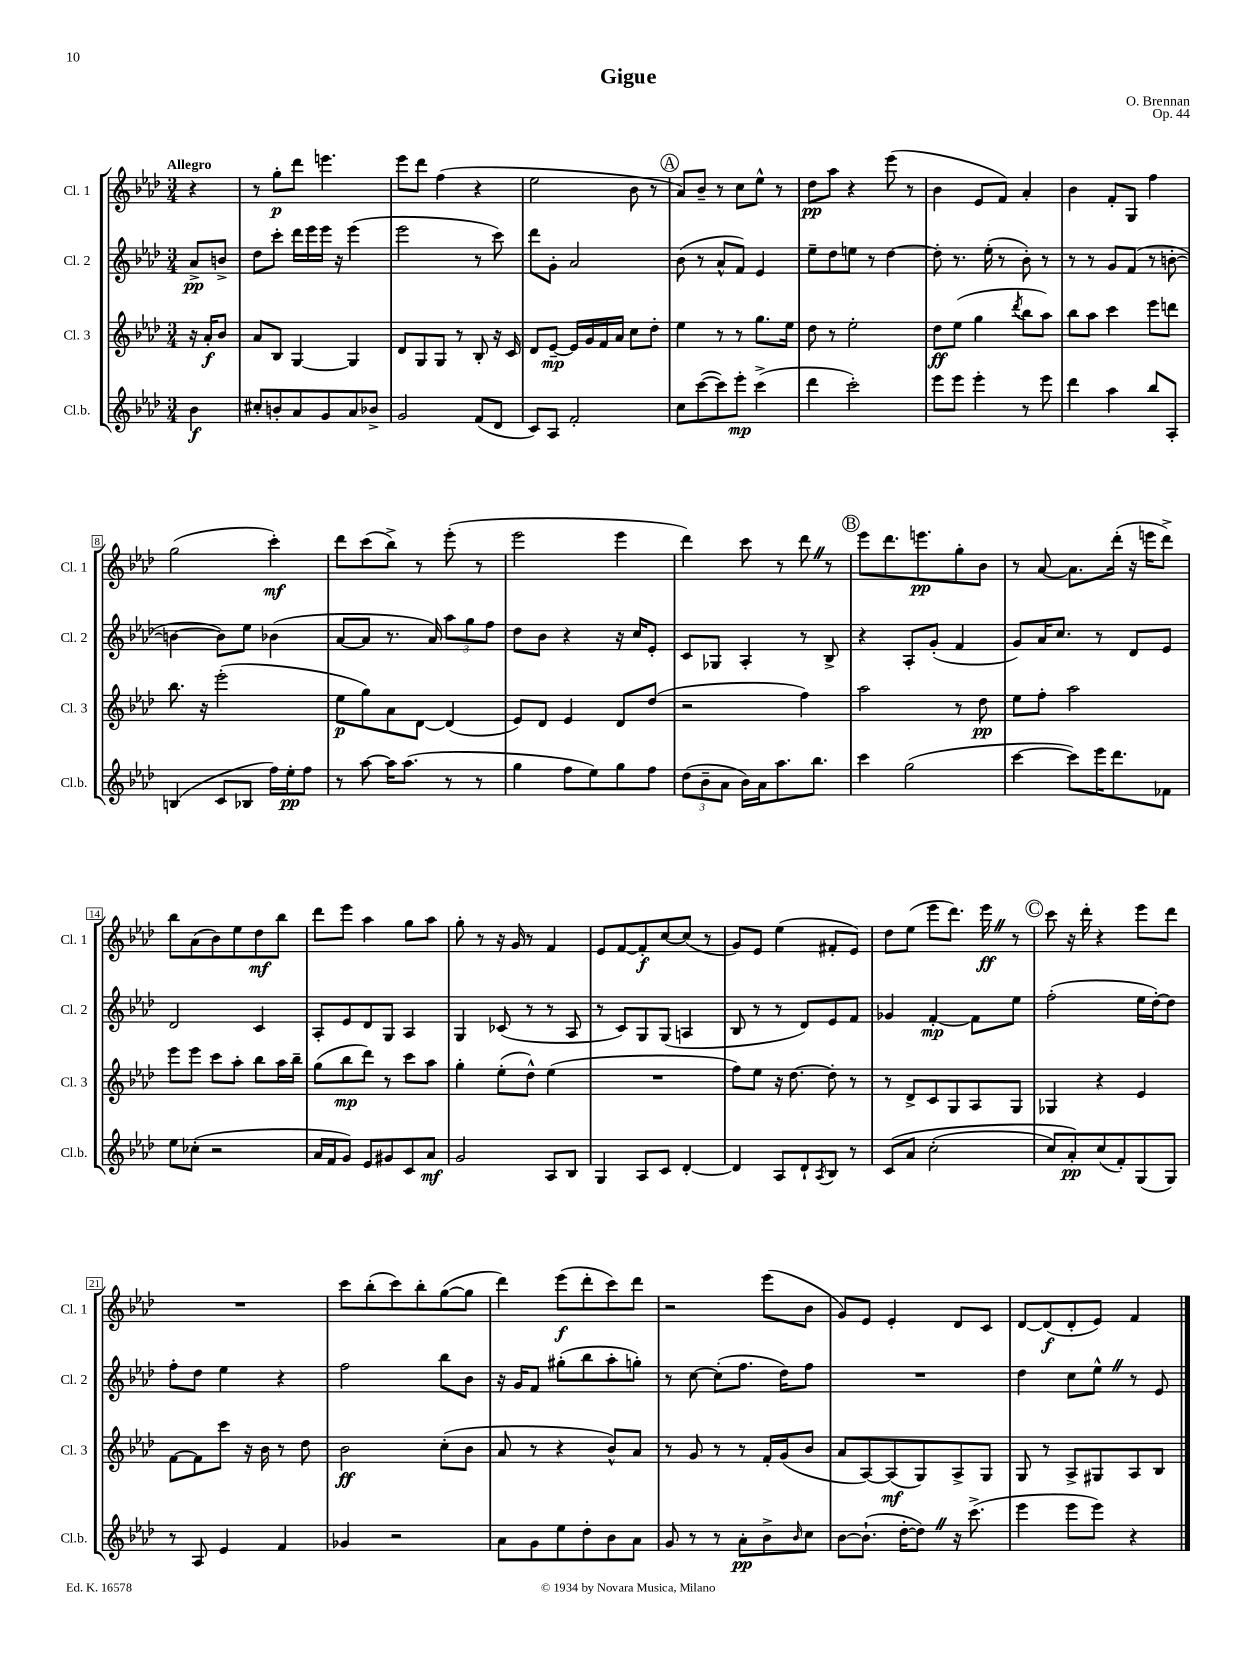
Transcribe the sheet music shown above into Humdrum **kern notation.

**kern	**kern	**kern	**kern
*staff4	*staff3	*staff2	*staff1
*clefG2	*clefG2	*clefG2	*clefG2
*k[b-e-a-d-]	*k[b-e-a-d-]	*k[b-e-a-d-]	*k[b-e-a-d-]
*M3/4	*M3/4	*M3/4	*M3/4
4b-	16r	8a-^	4r
.	16a-'	.	.
.	8b-	8b^	.
=	=	=	=
8cc#'	8a-	8dd-	8r
8b'	8B-	8ccc'	8gg'
8a-	[4G	16ddd-	8ddd-
.	.	16eee-	.
8g	.	16eee-	4.eee
.	.	16r	.
8a-	4G]	(4eee-	.
8b-^	.	.	.
=	=	=	=
2g	8d-	2eee-	8eee-
.	8G	.	8ddd-
.	8G	.	(4ff
.	8r	.	.
(8f	8B-'	8r	4r
8d-	16r	8ccc)	.
.	16c	.	.
=	=	=	=
8c)	8d-	8ddd-	2ee-
8A-	[8e-~	8g'	.
2f'	16e-]	2a-	.
.	16g	.	.
.	16f	.	.
.	16a-	.	.
.	8cc	.	8b-
.	8dd-'	.	8r
=	=	=	=
8cc	4ee-	(8b-	8a-)
([8ccc	.	8r	8b-~
8ccc])	8r	8a-^^	8r
8eee-'	8r	8f)	8cc
(4ccc^	8.gg	4e-	8ee-^^
.	.	.	8r
.	16ee-	.	.
=	=	=	=
4ddd-	8dd-	8ee-~	8dd-
.	8r	8dd-	8aa-
2ccc')	2ee-'	8ee	4r
.	.	8r	.
.	.	[4dd-	(8eee-
.	.	.	8r
=	=	=	=
8eee-	8dd-	8dd-']	4b-
8eee-	(8ee-	8.r	.
4eee-'	4gg	.	8e-
.	.	(16ee-'	.
.	.	8r	8f)
.	8qddd-	.	.
8r	8bb-	8b-')	4a-'
8eee-	8aa-)	8r	.
=	=	=	=
4ddd-	8bb-	8r	4b-
.	8aa-	8r	.
4aa-	4ccc	8g	8f'
.	.	(8f	8G
8bb-	8eee-	8r	4ff
8A-'	8ddd	[8b'	.
=	=	=	=
(4B	8.bb-	4b_	(2gg
.	16r	.	.
8c	(2eee-'	8b])	.
8B-	.	8ee-	.
16ff)	.	(4b-	4ccc')
16ee-'	.	.	.
8ff	.	.	.
=	=	=	=
8r	8ee-	[8a-	8ddd-
[8aa-	8gg)	8a-]	(8ccc
16aa-]	8a-	8.r	8bb-^)
(8.aa-	.	.	.
.	[8d-	.	8r
.	.	16a-)	.
8r	(4d-]	12aa-	(8eee-'
.	.	12gg	.
8r	.	.	8r
.	.	12ff	.
=	=	=	=
4gg	8e-)	8dd-	2eee-
.	8d-	8b-	.
8ff	4e-	4r	.
8ee-)	.	.	.
8gg	8d-	16r	4eee-
.	.	16cc	.
8ff	(8dd-	8e-'	.
=	=	=	=
(12dd-	2r	8c	4ddd-)
12b-~	.	.	.
.	.	8G-	.
12a-	.	.	.
16b-)	.	4A-'	8ccc
16a-	.	.	.
8.aa-	.	.	8r
.	4ff)	8r	8ddd-
8.bb-	.	.	.
.	.	8B-^	8r
=	=	=	=
4ccc	2aa-	4r	8eee-
.	.	.	8.ddd-
(2gg	.	8A-'	.
.	.	.	8.eee
.	.	(8g'	.
.	8r	4f	8gg'
.	8dd-	.	8b-
=	=	=	=
[4ccc	8ee-	8g)	8r
.	8ff'	16a-	[8a-
.	.	8.cc	.
8ccc])	2aa-	.	8.a-]
16eee-	.	8r	.
8.ddd-	.	.	(16ddd-'
.	.	8d-	16r
.	.	.	16eee
8f-	.	8e-	8ddd-^)
=	=	=	=
8ee-	8eee-	2d-	8bb-
(8cc-'	8eee-	.	(8a-
2r	8ccc	.	8b-)
.	8aa-'	.	8ee-
.	8bb-	4c	8dd-
.	16aa-	.	8bb-
.	16bb-~	.	.
=	=	=	=
16a-	(8gg	8A-'	8ddd-
16f	.	.	.
8g)	8bb-	8e-	8eee-
8e-	8ddd-)	8d-	4aa-
8g#	8r	8G	.
8c	8ccc	4A-	8gg
8a-	8aa-	.	8aa-
=	=	=	=
2g	4gg'	4G	8gg'
.	.	.	8r
.	(8ee-'	(8c-	16r
.	.	.	16g
.	8dd-^^)	8r	8r
8A-	(4ee-	8r	4f
8B-	.	8A-	.
=	=	=	=
4G	2.r	8r	8e-
.	.	8c)	[8f
8A-	.	8G	8f']
8c	.	(8G	[8cc
[4d-'	.	4A	(8cc]
.	.	.	8r
=	=	=	=
4d-]	8ff)	8B-	8g)
.	8ee-	8r	8e-
8A-	16r	8r	(4ee-
.	[8.dd-	.	.
8d-`	.	8d-)	.
8qA-	.	.	.
8B-	8dd-']	8e-	8f#'
8r	8r	8f	8e-)
=	=	=	=
&(8c	8r	4g-	8dd-
8a-	8d-^	.	(8ee-
(2cc'	8c	[4f'	8eee-
.	8G	.	8.ddd-)
.	8A-	8f]	.
.	.	.	16eee-
.	8G	8ee-	8r
=	=	=	=
8cc)	4G-	(2ff'	8ccc
8a-'&)	.	.	16r
.	.	.	16ddd-'
(8cc	4r	.	4r
8f')	.	.	.
(8G	4e-	16ee-	8eee-
.	.	[16dd-')	.
8G)	.	8dd-]	8ddd-
=	=	=	=
8r	[8f	8ff'	2.r
8A-	8f]	8dd-	.
4e-	8ccc	4ee-	.
.	16r	.	.
.	16b-	.	.
4f	8r	4r	.
.	8dd-	.	.
=	=	=	=
4g-	2b-	2ff	8ccc
.	.	.	(8bb-'
2r	.	.	8ccc)
.	.	.	8bb-'
.	(8cc'	8bb-	([8gg
.	8b-	8b-	8gg]
=	=	=	=
8a-	8a-	16r	4ddd-)
.	.	16g	.
8g	8r	8f	.
8ee-	4r	(8gg#'	(8eee-
8dd-'	.	8bb-	8ddd-'
8b-	8b-^^)	8aa-'	8ccc)
8a-	8a-	8gg')	8ddd-
=	=	=	=
8g	8r	8r	2r
8r	8g	[8cc	.
8r	8r	(8cc']	.
8a-'	8r	8.ff	.
8b-^	16f'	.	(8eee-
.	(16g	16dd-)	.
16qqb-	.	.	.
8cc	8b-	8ff	8b-
=	=	=	=
[8b-	8a-	2.r	8g)
(8.b-`]	[8A-)	.	8e-
.	(8A-]	.	4e-'
[16dd-'	.	.	.
8dd-])	8G)	.	.
16r	8A-^	.	8d-
(8.ccc^	.	.	.
.	8G	.	8c
=	=	=	=
4eee-	8G	4dd-	[8d-
.	8r	.	(8d-]
8eee-	8A-^	8cc	8d-'
8eee-)	8G#	8ee-^^	8e-)
4r	8A-	8r	4f
.	8B-	8e-	.
==	==	==	==
*-	*-	*-	*-
